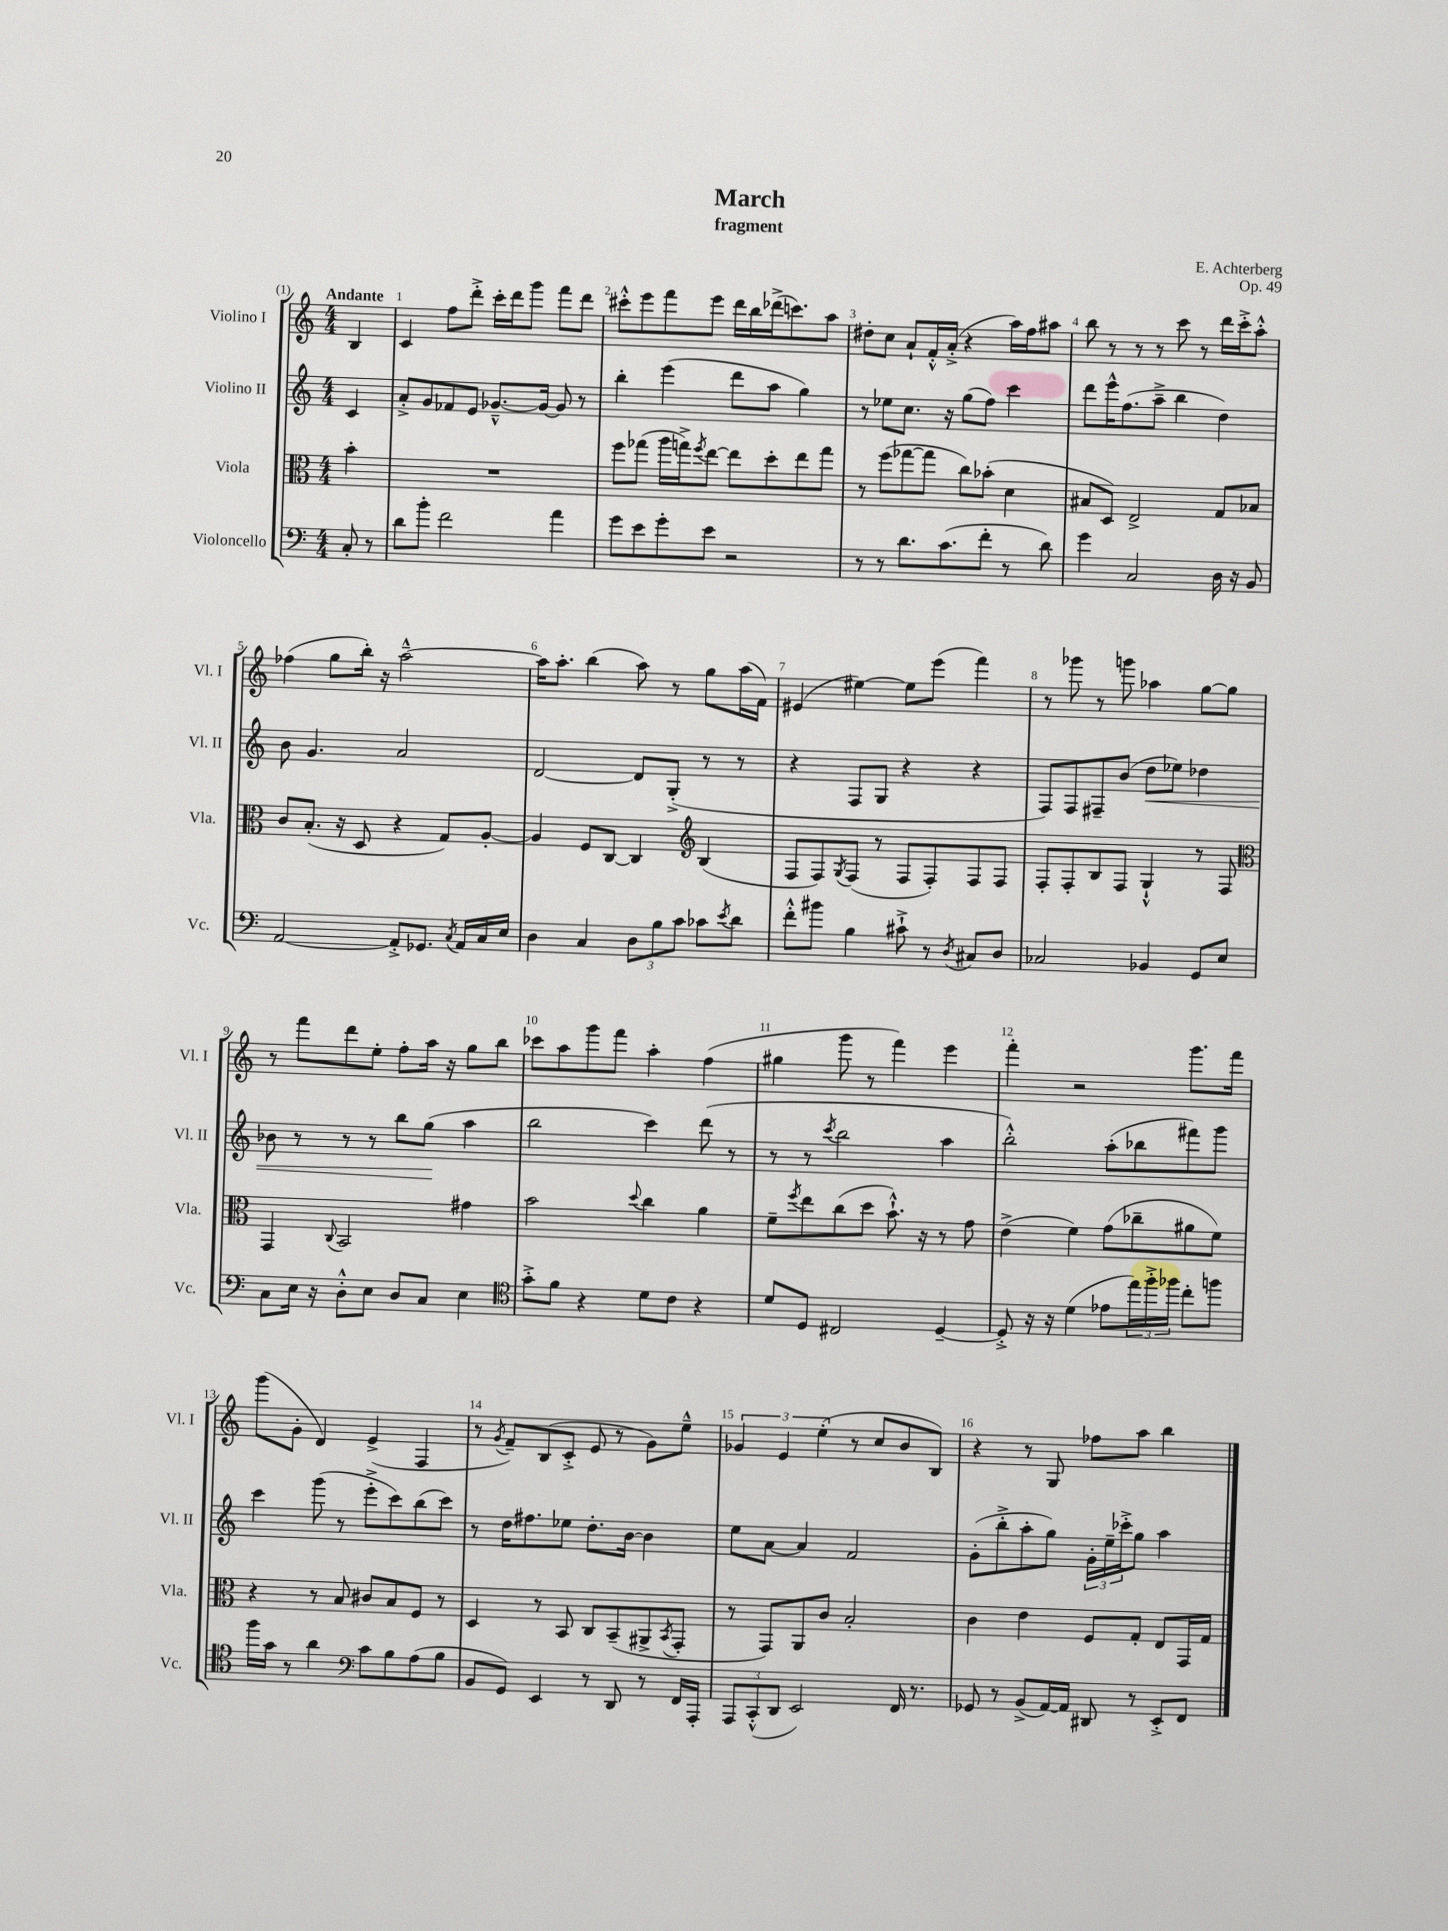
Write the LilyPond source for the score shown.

\header { title = "March" composer = "E. Achterberg" subtitle = "fragment" opus = "Op. 49" }
<<
\new StaffGroup <<
\new Staff = "s0" \with { instrumentName = "Violino I" shortInstrumentName = "Vl. I" } {
    \clef treble \key c \major \numericTimeSignature \time 4/4 \partial 4 \tempo "Andante"
    b4 |
    c'4 f''8 d'''8-.-> c'''16-. d'''16 g'''8 f'''8 d'''8 |
    cis'''8-.-^ e'''8 f'''8 e'''8 d'''16 b''16 des'''16->( c'''8.) a''8 |
    dis''8-. c''8 a'8-! f'16-.-^ a'16-.->( r4 a''16) f''16 ais''8 |
    b''8 r8 r8 r8 c'''8 r8 d'''16 c'''16-.-> a''8-.-^ |
    fes''4( g''8 b''16-.) r16 a''2~---^ |
    a''16 a''8.-. b''4( a''8) r8 g''8 a''16( f'16) |
    eis'4( eis''4~) eis''8 e'''8( f'''4) |
    r8 ges'''8 r8 g'''8 aes''4 g''8~ g''8 |
    r8 f'''8 d'''8 e''8-. f''8-. a''16 r16 g''8 b''8 |
    ces'''8 a''8 g'''8 f'''8 a''4-. f''4( |
    gis''4 g'''8 r8 f'''4) e'''4 |
    f'''4-. r2 g'''8. f'''16 |
    g'''8( g'8-. d'4) e'4->( f4 |
    r8 \acciaccatura { g'8 } f'8--) b8( c'8-.-> e'8 r8 g'8) e''8---^ |
    \tuplet 3/2 { ges'4 e'4 e''4-.( } r8 c''8 b'8 b8) |
    r4 r8 g8 fes''8 a''8 b''4 \bar "|." |
}
\new Staff = "s1" \with { instrumentName = "Violino II" shortInstrumentName = "Vl. II" } {
    \clef treble \key c \major \numericTimeSignature \time 4/4 \partial 4
    c'4 |
    a'8-.-> g'8 fes'8 e'8 ges'8.~---^ ges'16~ ges'8 r8 |
    b''4-. e'''4( d'''8 a''8 g''4) |
    r8 ees''8 c''8. r16 g''8( f''8) c'''4 |
    d'''8 e'''16-^ f''8.( a''8---> b''4 d''4) |
    b'8 g'4. a'2 |
    d'2~ d'8 g8-.->( r8 r8 |
    r4 f8 g8 r4 r4 |
    f8) f8 fis8-- b'8( d''8\< ees''8) des''4 |
    bes'8 r8 r8 r8 b''8 g''8\!( a''4 |
    b''2 c'''4) d'''8( r8 |
    r8 r8 \acciaccatura { c'''8 } b''2 a''4 |
    b''2-.-^) a''8-.( bes''8 fis'''8) g'''8 |
    c'''4 g'''8( r8 e'''8-.-> c'''8) b''8( c'''8) |
    r8 d''16 fis''8. ees''8 d''8.-. b'16~ b'4 |
    e''8 a'8~ a'4 f'2 |
    g'8-.( b''8-.-> a''8-. g''8) \tuplet 3/2 { g'16-. e''16-- ces'''16-.-> } g''8 a''4 \bar "|." |
}
\new Staff = "s2" \with { instrumentName = "Viola" shortInstrumentName = "Vla." } {
    \clef alto \key c \major \numericTimeSignature \time 4/4 \partial 4
    b'4-. |
    R1 |
    f''8 ges''8( a''16 g''16->) \acciaccatura { f''8 } e''8~ e''8 d''8-. e''8 g''8 |
    r8 f''8( ges''8~ ges''8 c''8) bes'8-.( d'4 |
    bis8 d8) e2-> g8 bes8 |
    c'8 b8.-.( r16 d8 r4 g8) a8~-. |
    a4 f8 c8~ c4 \clef treble b4( |
    f8 f8) \acciaccatura { g8 } f8( r8 f8 f8-.) f8 f8 |
    f8-. f8-. b8 f8 g4-!-^ r8 f8 |
    \clef alto g,4 \appoggiatura { c8 } b,2 gis'4 |
    b'2 \appoggiatura { d''8 } c''4 a'4 |
    f'8-- \acciaccatura { f''8 } e''8 c''8( d''8 b'8.-!-^) r16 r8 g'8 |
    e'4->( f'4) g'8( ces''8-- ais'8 f'8) |
    r4 r8 b8 cis'8 b8 f8 r8 |
    d4 r8 b,8 c8 b,8--( ais,8-> \acciaccatura { b,8 } g,8-. |
    r8 g,8) a,8 c'8 b2-. |
    c'4 e'4 f8 g8-. e8 g,16 g16 \bar "|." |
}
\new Staff = "s3" \with { instrumentName = "Violoncello" shortInstrumentName = "Vc." } {
    \clef bass \key c \major \numericTimeSignature \time 4/4 \partial 4
    c8-. r8 |
    d'8 b'8-. f'2 a'4 |
    g'8 e'8 g'8-. e'8 r2 |
    r8 r8 d'8. c'8.( f'8-. r8 d'8) |
    g'4 c2 d16 r16 b,8 |
    a,2~ a,8-.-> ges,8. \acciaccatura { c8 } a,16 c16 e16 |
    d4 c4 \tuplet 3/2 { d8 b8 c'8 } ces'8 \acciaccatura { e'8 } d'8 |
    f'8-.-^ bis'8 b4 cis'8-!-> r8 \acciaccatura { d8 } cis8 d8 |
    ces2 bes,4 g,8 e8 |
    c8 e16 r16 d8-.-^ e8 d8 c8 e4 |
    \clef tenor g'8-.-> f'8 r4 d'8 c'8 r4 |
    d'8 d8 cis2 d4~-- |
    d8-.-> r16 r16 d'4( ees'8 \tuplet 3/2 { e''16) f''16-.-> fes''16 } c''8-. f''8 |
    f''16 g'16 r8 a'4 \clef bass c'8 b8 a8( b8 |
    b,8 g,8) e,4 r8 d,8 r8 f,16 a,,16-. |
    \tuplet 3/2 { a,,8 c,8-.-^( d,8 } e,2) f,16 r8. |
    ges,8 r8 b,8->( a,16~) a,16 dis,8 r8 e,8-.-> f,8 \bar "|." |
}
>>
>>
\layout { \context { \Score \override BarNumber.break-visibility = ##(#f #t #t) barNumberVisibility = #all-bar-numbers-visible } }
